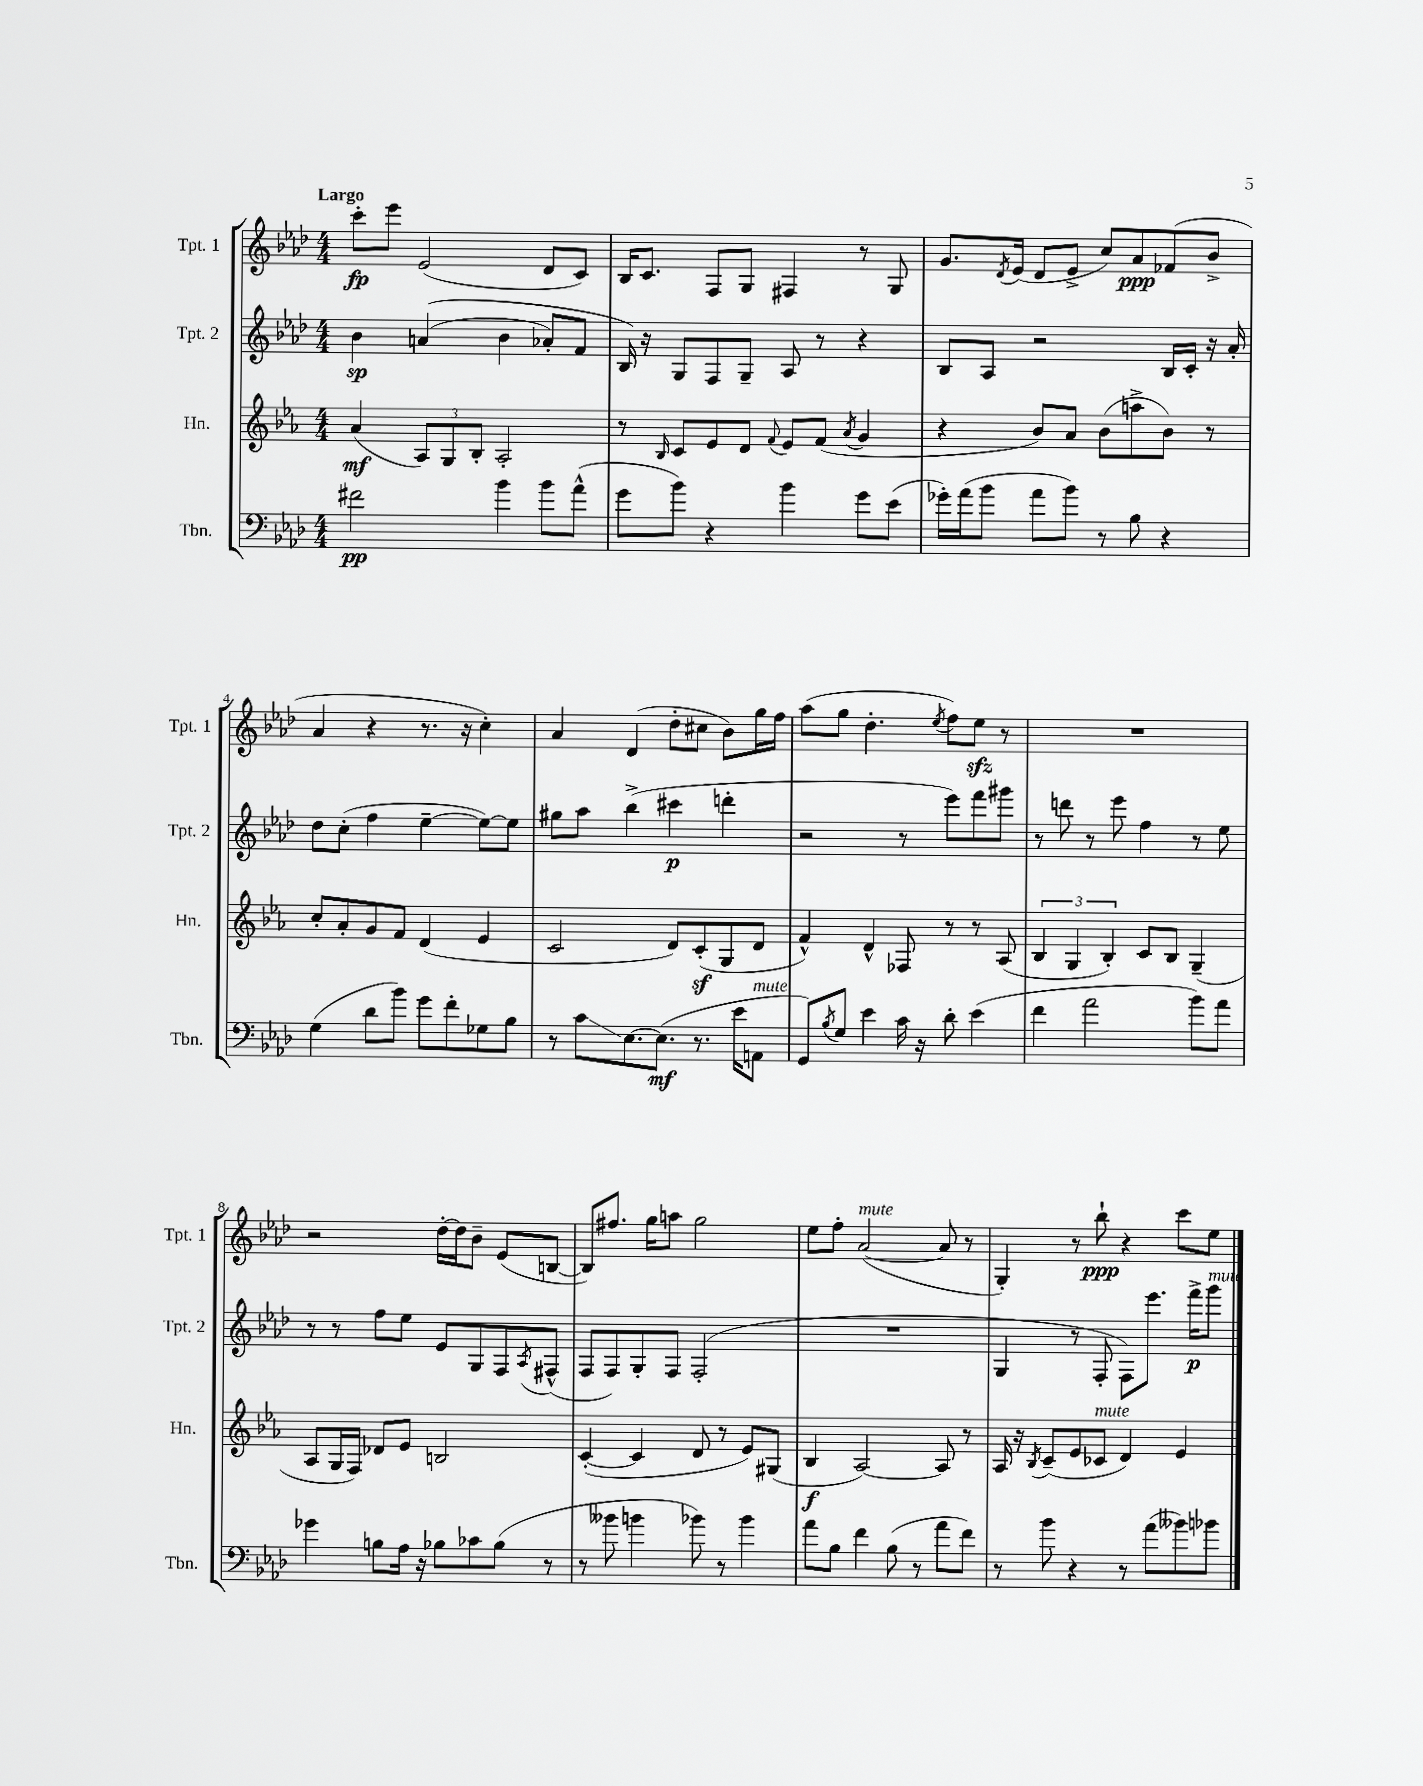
<<
\new StaffGroup <<
\new Staff = "s0" \with { instrumentName = "Tpt. 1" shortInstrumentName = "Tpt. 1" } {
    \clef treble \key aes \major \numericTimeSignature \time 4/4 \tempo "Largo"
    c'''8-.\fp ees'''8 ees'2( des'8 c'8) |
    bes16 c'8. f8 g8 fis4 r8 g8 |
    g'8. \acciaccatura { des'8 } ees'16( des'8 ees'8-> c''8) aes'8\ppp fes'8( bes'8-> |
    aes'4 r4 r8. r16 c''4-.) |
    aes'4 des'4( des''8-. cis''8 bes'8) g''16 f''16 |
    aes''8( g''8 des''4.-. \acciaccatura { ees''8 } f''8) ees''8\sfz r8 |
    R1 |
    r2 des''16~-. des''16 bes'8-- ees'8( b8~ |
    b8) fis''8. g''16 a''8 g''2 |
    ees''8 f''8-. aes'2~^\markup { \italic "mute" }( aes'8 r8 |
    g4-.) r8 bes''8-!\ppp r4 c'''8 ees''8 \bar "|." |
}
\new Staff = "s1" \with { instrumentName = "Tpt. 2" shortInstrumentName = "Tpt. 2" } {
    \clef treble \key aes \major \numericTimeSignature \time 4/4
    bes'4\sp a'4(\( bes'4 aes'8-.) f'8 |
    bes16\) r16 g8 f8 g8-- aes8 r8 r4 |
    bes8 aes8 r2 bes16 c'16-. r16 aes'16-. |
    des''8 c''8-.( f''4 ees''4~-- ees''8~) ees''8 |
    gis''8 aes''8 bes''4->( cis'''4\p d'''4-. |
    r2 r8 ees'''8) f'''8 gis'''8 |
    r8 d'''8 r8 ees'''8 f''4 r8 ees''8 |
    r8 r8 f''8 ees''8 ees'8 g8 f8 \acciaccatura { aes8 } fis8-^( |
    f8 f8) g8-. f8 f2-.( |
    R1 |
    g4 r8 f8-. f8) ees'''8. f'''16->\p g'''8^\markup { \italic "mute" } \bar "|." |
}
\new Staff = "s2" \with { instrumentName = "Hn." shortInstrumentName = "Hn." } {
    \clef treble \key ees \major \numericTimeSignature \time 4/4
    aes'4\mf( \tuplet 3/2 { aes8) g8 bes8-. } aes2-. |
    r8 \grace { bes16 } c'8 ees'8 d'8 \appoggiatura { f'8 } ees'8 f'8( \acciaccatura { aes'8 } g'4 |
    r4 bes'8) aes'8 bes'8( a''8-> bes'8) r8 |
    c''8-. aes'8-. g'8 f'8 d'4( ees'4 |
    c'2 d'8) c'8-.\sf( g8 d'8 |
    f'4-^) d'4-^ fes8 r8 r8 aes8( |
    \tuplet 3/2 { bes4 g4 bes4-.) } c'8 bes8 g4--( |
    aes8 g16 f16) des'8 ees'8 b2 |
    c'4~-.( c'4 d'8 r8 ees'8) gis8( |
    bes4\f aes2~) aes8 r8 |
    aes16 r16 \acciaccatura { bes8 } c'8--( ees'8 ces'8^\markup { \italic "mute" } d'4) ees'4 \bar "|." |
}
\new Staff = "s3" \with { instrumentName = "Tbn." shortInstrumentName = "Tbn." } {
    \clef bass \key aes \major \numericTimeSignature \time 4/4
    fis'2\pp bes'4 bes'8 aes'8-^( |
    g'8 bes'8) r4 bes'4 g'8 ees'8( |
    ges'16-.) aes'16( bes'8 aes'8 bes'8) r8 bes8 r4 |
    g4( des'8 bes'8) g'8 f'8-. ges8 bes8 |
    r8 c'8\glissando ees8.~ ees8.\mf( r8. ees'16 a,8^\markup { \italic "mute" } |
    g,8) \acciaccatura { bes8 } g8 ees'4 c'16 r16 des'8-. ees'4( |
    f'4 aes'2 bes'8) aes'8 |
    ges'4 b8 aes16 r16 bes8 ces'8 bes8( r8 |
    r8 beses'8 b'4 bes'8) r8 bes'4 |
    aes'8 bes8 f'4 bes8( r8 aes'8 f'8) |
    r8 bes'8 r4 r8 aes'8( beses'8) bes'8 \bar "|." |
}
>>
>>
